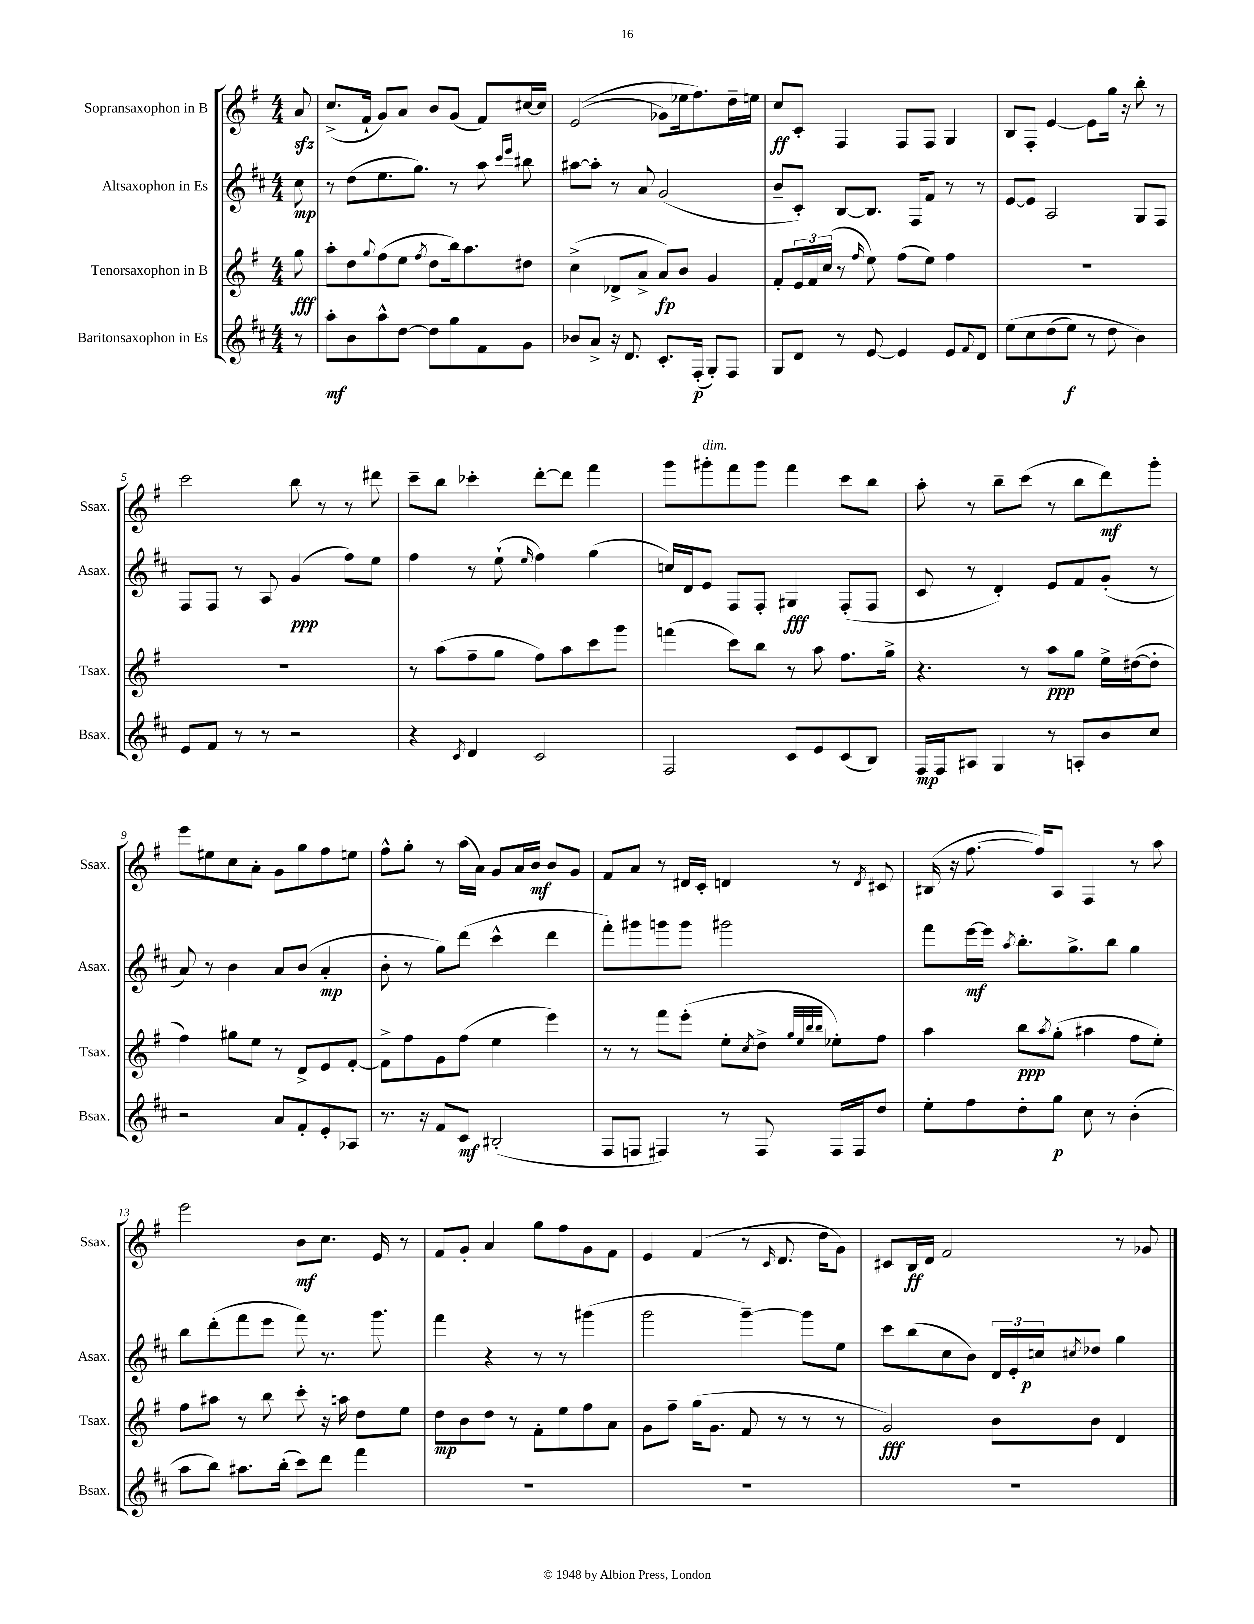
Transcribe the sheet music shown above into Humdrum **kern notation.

**kern	**dynam	**kern	**dynam	**kern	**dynam	**kern	**dynam
*part4	*part4	*part3	*part3	*part2	*part2	*part1	*part1
*staff4	*staff4	*staff3	*staff3	*staff2	*staff2	*staff1	*staff1
*I"Baritonsaxophon in Es	*	*I"Tenorsaxophon in B	*	*I"Altsaxophon in Es	*	*I"Sopransaxophon in B	*
*I'Bsax.	*	*I'Tsax.	*	*I'Asax.	*	*I'Ssax.	*
*clefG2	*	*clefG2	*	*clefG2	*	*clefG2	*
*k[f#c#]	*	*k[f#]	*	*k[f#c#]	*	*k[f#]	*
*M4/4	*	*M4/4	*	*M4/4	*	*M4/4	*
=	=	=	=	=	=	=	=
8r	.	8gg\	fff	8cc#\	mp	8azz/	.
=1	=1	=1	=1	=1	=1	=1	=1
8aa'\L	mf	8aa'\L	.	8r	.	(8.cc^/L	.
8b\	.	8dd\	.	(8dd\L	.	.	.
.	.	.	.	.	.	16f#`/Jk	.
.	.	8qqgg/	.	.	.	.	.
8aa^^\	.	(8ff#\	.	8.ee\	.	8g/L)	.
[8dd\J	.	8ee\J	.	.	.	8a/J	.
.	.	.	.	8.gg\J)	.	.	.
.	.	8qff#/	.	.	.	.	.
8dd\L]	.	8dd\L	.	.	.	8b/L	.
8gg\	.	16bb\k)	.	8r	.	(8g/J	.
.	.	8.aa\	.	.	.	.	.
8f#\	.	.	.	8aa\	.	8f#/L)	.
.	.	.	.	16qqccc#/LL	.	.	.
.	.	.	.	16qqeee/JJ	.	.	.
8g\J	.	8dd#X\J	.	8bb#X\	.	[16cc#X/L	.
.	.	.	.	.	.	16cc#/JJ]	.
=2	=2	=2	=2	=2	=2	=2	=2
8b-X/L	.	(4cc^\	.	[8aa#X\L	.	((2e/	.
8a^/J	.	.	.	8aa#'\J]	.	.	.
16r	.	8d-X^/L	.	8r	.	.	.
8.d/	.	.	.	.	.	.	.
.	.	8a^/J	.	8a/	.	.	.
8.c#'/L	.	8a/L)	fp	(2g/	.	8g-X\L)	.
.	.	8b/J	.	.	.	16ee-X\k	.
(16F#'/Jk	p	.	.	.	.	8.ff#\)	.
8G'/L)	.	4g/	.	.	.	.	.
8F#/J	.	.	.	.	.	16dd~\L	.
.	.	.	.	.	.	16een\JJ	.
=3	=3	=3	=3	=3	=3	=3	=3
8G/L	.	8f#'/L	.	8b~/L	.	8cc/L	ff
8d/J	.	24e/L	.	8c#'/J)	.	8c'/J	.
.	.	24f#/	.	.	.	.	.
.	.	(24cc/JJ	.	.	.	.	.
8r	.	8r	.	[8B/L	.	4F#/	.
.	.	16qqff#/	.	.	.	.	.
[8e/	.	8ee\)	.	8.B/J]	.	.	.
4e/]	.	(8ff#\L	.	.	.	8F#/L	.
.	.	.	.	16F#/KL	.	.	.
.	.	8ee\J)	.	8f#/J	.	8F#/J	.
8e/L	.	4ff#\	.	8r	.	4G/	.
8qqf#/	.	.	.	.	.	.	.
8d/J	.	.	.	8r	.	.	.
=4	=4	=4	=4	=4	=4	=4	=4
(8ee\L	.	1r	.	[8e/L	.	8B/L	.
8cc#\	.	.	.	8e/J]	.	8F#'/J	.
(8dd\	.	.	.	2A/	.	[4e/	.
8ee\J)	f	.	.	.	.	.	.
8r	.	.	.	.	.	8e\L]	.
8dd\	.	.	.	.	.	16gg\Jk	.
.	.	.	.	.	.	16r	.
4b\)	.	.	.	8G/L	.	8bb'\	.
.	.	.	.	8F#/J	.	8r	.
!!LO:LB:g=z
=5	=5	=5	=5	=5	=5	=5	=5
8e/L	.	1r	.	8F#/L	.	2ccc\	.
8f#/J	.	.	.	8F#/J	.	.	.
8r	.	.	.	8r	.	.	.
8r	.	.	.	8A/	.	.	.
2r	.	.	.	(4g/	ppp	8bb\	.
.	.	.	.	.	.	8r	.
.	.	.	.	8ff#\L)	.	8r	.
.	.	.	.	8ee\J	.	8ddd#X\	.
=6	=6	=6	=6	=6	=6	=6	=6
4r	.	8r	.	4ff#\	.	8ccc~\L	.
.	.	(8aa\L	.	.	.	8bb\J	.
8qc#/	.	.	.	.	.	.	.
4d/	.	8ff#~\	.	8r	.	4ccc-X'\	.
.	.	8gg\J	.	(8ee`\	.	.	.
.	.	.	.	16qqee/	.	.	.
2c#/	.	8ff#\L)	.	4ff#\)	.	[8ddd'\L	.
.	.	8aa\	.	.	.	8ddd\J]	.
.	.	8ccc\	.	(4gg\	.	4fff#\	.
.	.	8ggg\J	.	.	.	.	.
=7	=7	=7	=7	=7	=7	=7	=7
2F#/	.	(4fffn\	.	16ccn/LL)	.	8ggg\L	.
.	.	.	.	16d/J	.	.	.
!	!	!	!	!	!	!LO:TX:a:i:t=dim.	!
.	.	.	.	8e/J	.	8ggg#X'\	.
.	.	8ccc\L)	.	8F#/L	.	8fff#\	.
.	.	8bb\J	.	8F#'/J	.	8ggg#\J	.
8c#/L	.	8r	.	4G#X/	fff	4fff#\	.
8e/	.	8aa\	.	.	.	.	.
(8c#/	.	8.ff#\L	.	(8F#'/L	.	8ccc\L	.
8B/J)	.	.	.	8F#/J	.	8bb\J	.
.	.	16gg^\Jk	.	.	.	.	.
=8	=8	=8	=8	=8	=8	=8	=8
16F#/LL	mp	4.r	.	8c#/	.	8aa'\	.
16F#/J	.	.	.	.	.	.	.
8A#X/J	.	.	.	8r	.	8r	.
4G/	.	.	.	4d'/)	.	8bb~\L	.
.	.	8r	.	.	.	(8ccc\J	.
8r	.	8aa\L	ppp	8e/L	.	8r	.
8An'/L	.	8gg\J	.	8f#/	.	8bb\L	.
8b/	.	16ee^\LL	.	(8g'/J	.	8ddd\)	mf
.	.	([16dd#X\J	.	.	.	.	.
8cc#/J	.	8dd#'\J]	.	8r	.	8ggg'\J	.
!!LO:LB:g=z
=9	=9	=9	=9	=9	=9	=9	=9
2r	.	4ff#\)	.	8a/)	.	8eee\L	.
.	.	.	.	8r	.	8ee#X\	.
.	.	8gg#X\L	.	4b\	.	8cc\	.
.	.	8ee\J	.	.	.	8a'\J	.
8a/L	.	8r	.	8a/L	.	8g\L	.
8f#'/	.	8d^/L	.	(8b/J	.	8gg\	.
8e'/	.	8e/	.	4a'/	mp	8ff#\	.
8A-X/J	.	[8f#'/J	.	.	.	8een\J	.
=10	=10	=10	=10	=10	=10	=10	=10
8.r	.	8f#^\L]	.	8b'\	.	8ff#^^\L	.
.	.	8ff#\	.	8r	.	8gg'\J	.
16r	.	.	.	.	.	.	.
8f#/L	.	8g\	.	8gg\L)	.	8r	.
8c#/J	mf	(8ff#\J	.	(8ddd\J	.	(16aa\LL	.
.	.	.	.	.	.	16a\JJ)	.
(2B#X'/	.	4ee\	.	4ccc#^^\	.	8g/L	.
.	.	.	.	.	.	16a/L	.
.	.	.	.	.	.	16b/JJ	mf
.	.	4eee\)	.	4ddd\	.	8b/L	.
.	.	.	.	.	.	8g/J	.
=11	=11	=11	=11	=11	=11	=11	=11
8F#/L	.	8r	.	8fff#'\L)	.	8f#/L	.
8Fn/J	.	8r	.	8ggg#X\	.	8a/J	.
4F#X/)	.	8fff#\L	.	8gggn\	.	8r	.
.	.	(8eee'\J	.	8ggg\J	.	16d#X/LL	.
.	.	.	.	.	.	16c'/JJ	.
8r	.	8ee'\L	.	2ggg#X\	.	4dn/	.
.	.	8qcc/	.	.	.	.	.
8F#/	.	8dd^\J	.	.	.	.	.
.	.	32qqgg/LLL	.	.	.	.	.
.	.	32qqee/	.	.	.	.	.
.	.	32qqbb/	.	.	.	.	.
.	.	32qqbb/JJJ	.	.	.	.	.
16F#/LL	.	8ee-X'\L)	.	.	.	8r	.
16F#/J	.	.	.	.	.	.	.
.	.	.	.	.	.	8qd/	.
8dd/J	.	8ff#\J	.	.	.	8c#X/	.
=12	=12	=12	=12	=12	=12	=12	=12
8ee'\L	.	4aa\	.	8fff#\L	.	(16B#X/	.
.	.	.	.	.	.	16r	.
8ff#\	.	.	.	[16eee\L	mf	[8.ff#\	.
.	.	.	.	16eee\JJ]	.	.	.
.	.	.	.	8qaa/	.	.	.
8dd'\	.	8bb\L	ppp	8.bb'\L	.	.	.
.	.	.	.	.	.	16ff#/KL])	.
.	.	8qaa/	.	.	.	.	.
8gg\J	p	(8gg'\J	.	.	.	8A/J	.
.	.	.	.	8.gg^\	.	.	.
8cc#\	.	4aa#X\	.	.	.	4F#/	.
8r	.	.	.	8bb\J	.	.	.
(4b'\	.	8ff#\L	.	4gg\	.	8r	.
.	.	8ee'\J)	.	.	.	8aa\	.
!!LO:LB:g=z
=13	=13	=13	=13	=13	=13	=13	=13
8aa\L	.	8ff#\L	.	8bb\L	.	2eee\	.
8bb\J)	.	8aa#X\J	.	(8ddd'\	.	.	.
8.aa#X\L	.	8r	.	8fff#\	.	.	.
.	.	8bb\	.	8eee\J	.	.	.
(16bb'\Jk	.	.	.	.	.	.	.
8ccc#\L)	.	8ccc'\	.	8fff#\)	.	8b\L	mf
8ddd\J	.	16r	.	8.r	.	8.cc\J	.
.	.	16aan\	.	.	.	.	.
4fff#\	.	8dd\L	.	.	.	.	.
.	.	.	.	8.ggg\	.	16e/	.
.	.	8ee\J	.	.	.	8r	.
=14	=14	=14	=14	=14	=14	=14	=14
1r	.	8dd\L	mp	4fff#\	.	8f#/L	.
.	.	8b\	.	.	.	8g'/J	.
.	.	8dd\J	.	4r	.	4a/	.
.	.	8r	.	.	.	.	.
.	.	8f#'\L	.	8r	.	8gg\L	.
.	.	8ee\	.	8r	.	8ff#\	.
.	.	8ff#\	.	(4ggg#X\	.	8g\	.
.	.	8a\J	.	.	.	8f#\J	.
=15	=15	=15	=15	=15	=15	=15	=15
1r	.	8g\L	.	2ggg\	.	4e/	.
.	.	8ff#~\J	.	.	.	.	.
.	.	(16gg\KL	.	.	.	(4f#/	.
.	.	8.g\J	.	.	.	.	.
.	.	8f#/	.	[4ggg~\)	.	8r	.
.	.	.	.	.	.	16qqc/	.
.	.	8r	.	.	.	8.d/	.
.	.	8r	.	8ggg\L]	.	.	.
.	.	.	.	.	.	16dd\KL	.
.	.	8r	.	8ee\J	.	8g\J)	.
=16	=16	=16	=16	=16	=16	=16	=16
1r	.	2g/)	fff	8ccc#\L	.	8c#X/L	.
.	.	.	.	(8bb\	.	16B/L	ff
.	.	.	.	.	.	16d/JJ	.
.	.	.	.	8cc#\	.	2f#/	.
.	.	.	.	8b\J)	.	.	.
.	.	8b\L	.	24d/LL	.	.	.
.	.	.	.	24e'/	.	.	.
.	.	.	.	24ccn/J	p	.	.
.	.	.	.	8qcc#X/	.	.	.
.	.	8b\J	.	8dd-X/J	.	.	.
.	.	4d/	.	4gg\	.	8r	.
.	.	.	.	.	.	8g-X/	.
==	==	==	==	==	==	==	==
*-	*-	*-	*-	*-	*-	*-	*-
